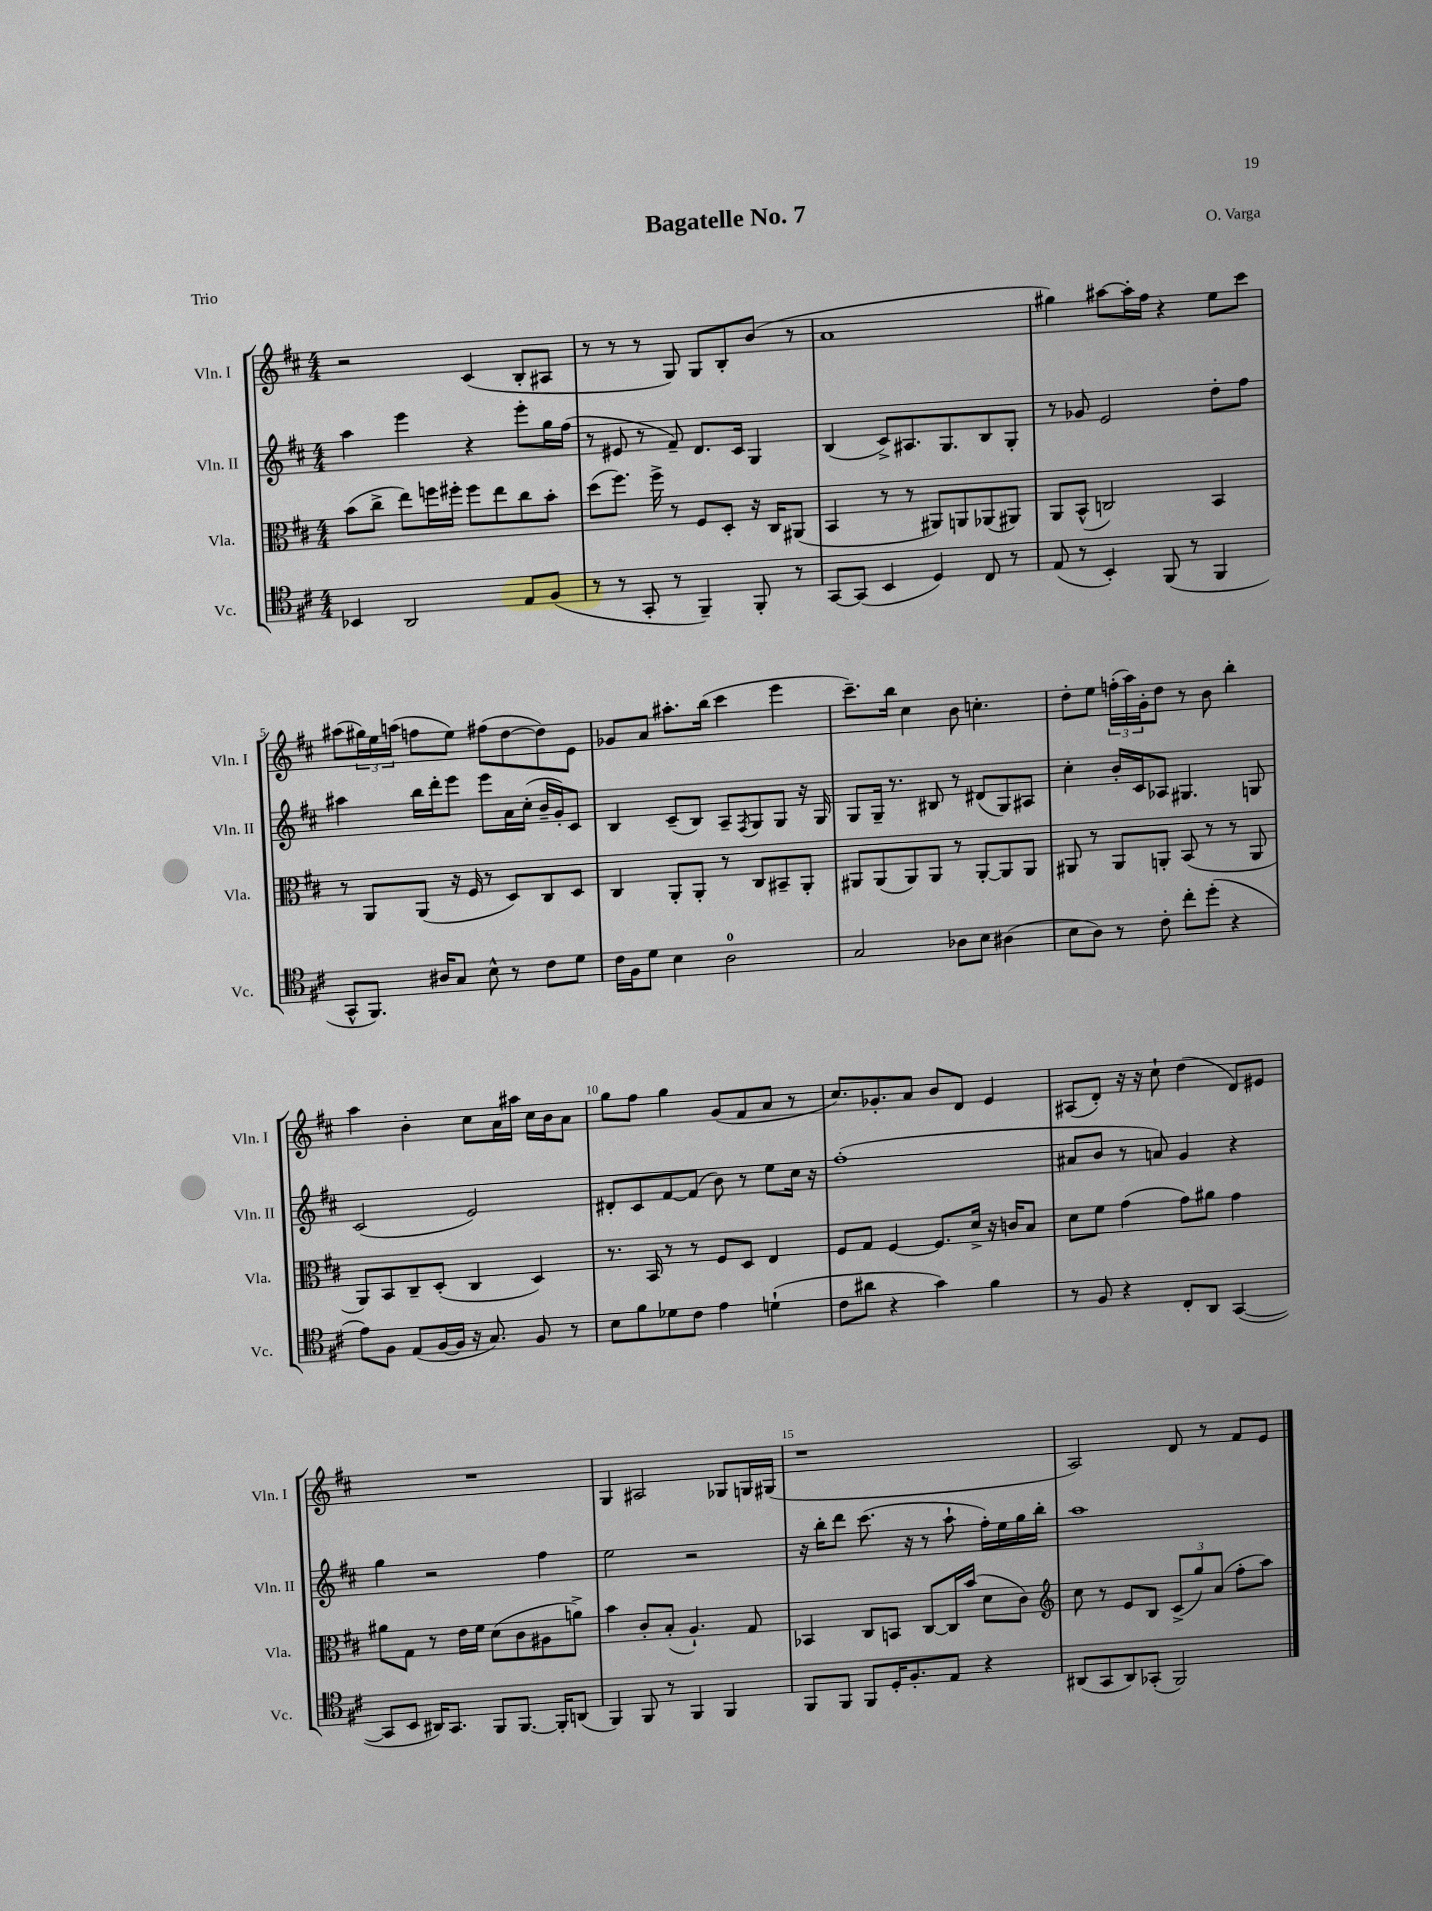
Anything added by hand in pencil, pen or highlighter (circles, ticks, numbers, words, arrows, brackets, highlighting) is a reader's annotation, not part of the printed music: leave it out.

**kern	**kern	**kern	**kern
*staff4	*staff3	*staff2	*staff1
*clefC4	*clefC3	*clefG2	*clefG2
*k[f#c#]	*k[f#c#]	*k[f#c#]	*k[f#c#]
*M4/4	*M4/4	*M4/4	*M4/4
4BB-	(8b	4aa	2r
.	8cc#^	.	.
2AA	8ee)	4eee	.
.	16ff	.	.
.	16ff#'	.	.
.	8ff#	4r	(4c#
.	8ee	.	.
8E	8cc#	8eee'	8B'
(8F#	8b'	16gg	8A#
.	.	(16ff#	.
=	=	=	=
8r	(8dd	8r	8r
8r	8.ff#)	8e#	8r
8GG'	.	8r	8r
.	16ff#^	.	.
8r	8r	8f#~)	8G)
4FF#~)	8F#	8.d	8G
.	8D'	.	8B'
.	.	16c#	.
8FF#'	16r	4G	(8b
.	16C#	.	.
8r	(8AA#	.	8r
=	=	=	=
[8GG	4BB	(4B	1a
(8GG]	.	.	.
4BB	8r	8c#^)	.
.	8r	8.A#	.
4D)	8AA#)	.	.
.	.	8.G	.
.	8AA	.	.
8C#	(8AA-	8B	.
8r	8AA#)	8G'	.
=	=	=	=
(8E	8AA	8r	4gg#)
8r	(8BB^^	8g-	.
4BB')	2C)	2e	[8aa#
.	.	.	16aa#']
.	.	.	16ff#
(8FF#	.	.	4r
8r	.	.	.
4FF#	4BB	8dd'	8ee
.	.	8ff#	8ccc#
=	=	=	=
8GG^^	8r	4aa#	(8aa#
8.FF#)	8AA	.	24gg#)
.	.	.	24ee
.	.	.	(24aa
.	(8AA	16bb	8ff
16A#	.	16ddd'	.
8G	16r	8eee	8ee)
.	16F#	.	.
8B^^	8r	8eee	(8ff#
8r	8D)	16a	[8dd
.	.	(16cc#'	.
8c#	8C#	16b~	8dd])
.	.	16g')	.
8d	8D	8c#	8e
=	=	=	=
16c#	4C#	4B	8g-
16F#	.	.	.
8d	.	.	8a
4B	8AA'	(8c#~	8.aa#'
.	8AA'	8B)	.
.	.	.	(16bb
2A	8r	8A~	4ccc#
.	.	8qF#	.
.	8C#	8G	.
.	8BB#~	8G	4eee
.	8AA'	16r	.
.	.	16G	.
=	=	=	=
2G	8AA#	8G	8.ccc#~)
.	(8AA#	16G~	.
.	.	8.r	16bb
.	8AA#)	.	4cc#
.	8AA#	8B#	.
8A-	8r	8r	8b
8B	[8AA#'	(8d#	4.cc'
(4A#	8AA#]	8G)	.
.	8AA#	8A#	.
=	=	=	=
8B	8AA#	4cc#'	8dd'
8A)	8r	.	8ee
8r	8AA#	16b'	(24ff'
.	.	.	24aa)
.	.	16c#	.
.	.	.	24g'
8c#'	8AA'	8A-	8dd
8cc#'	(8BB	4.G#	8r
(8dd'	8r	.	8b
4r	8r	.	4bb'
.	8AA	8G	.
=	=	=	=
8e)	8AA)	(2c#	4aa
8F#	8BB	.	.
(8E	8C#~	.	4b'
[16F#	(8D'	.	.
16F#]	.	.	.
16r	4C#	2e)	8cc#
8.G)	.	.	.
.	.	.	16a
.	.	.	16aa#
8F#	4D)	.	16cc#
.	.	.	16b
8r	.	.	8a
=	=	=	=
8B	8.r	8d#'	8gg
8f#	.	8c#	8ff#
.	16BB	.	.
8d-	8r	[8f#	4gg
8c#	8r	(8f#]	.
4e	8F#	8b)	(8g
.	8D	8r	8f#
(4d`	4E	8ee	8a
.	.	16cc#	8r
.	.	16r	.
=	=	=	=
8c#	8F#	(1ff#'	8.cc#)
8a#	8G	.	.
.	.	.	8.g-'
4r	[4F#	.	.
.	.	.	8a
4g)	8.F#]	.	8b
.	.	.	8d
.	16d^	.	.
4f#	16r	.	4e
.	16c	.	.
.	8B	.	.
=	=	=	=
8r	8d	8a#	(8A#
8F#	8f#	8b	8d')
4r	(4g	8r	16r
.	.	.	16r
.	.	8a)	8cc#`
8C#'	8g)	4g	(4dd
8AA	8a#	.	.
([4GG	4g	4r	8d)
.	.	.	8e#
=	=	=	=
8GG]	8a#	4gg	1r
8BB	8G	.	.
16AA#)	8r	2r	.
8.GG	.	.	.
.	16e	.	.
.	16f#	.	.
8FF#	(8d	.	.
[8.FF#	8c#	.	.
.	8A#	4ff#	.
16FF#']	.	.	.
(8AA	8a^)	.	.
=	=	=	=
4FF#)	4b	2ee	4G
8FF#	8c#'	.	2A#
8r	(8B'	.	.
4FF#	4.A`)	2r	.
4FF#	.	.	8G-
.	8G	.	16G
.	.	.	(16G#
=	=	=	=
8FF#	4BB-	16r	1r
.	.	16bb'	.
8FF#	.	8ddd	.
8FF#	8C#	(8.ccc#	.
16D'	8BB	.	.
8.F#'	.	16r	.
.	[8C#	8r	.
8E	16C#]	8aa`	.
.	(16b	.	.
4r	8d	16ff#')	.
.	.	16ee	.
.	8c#)	16gg	.
.	.	16bb'	.
=	=	=	=
*	*clefG2	*	*
(8AA#	8cc#	1aa	2A)
8GG	8r	.	.
8AA#)	8e	.	.
(8GG-'	8B	.	.
2FF#)	(12c#^	.	8d
.	12gg)	.	.
.	.	.	8r
.	(12a	.	.
.	8ff#'	.	8f#
.	8aa)	.	8e
==	==	==	==
*-	*-	*-	*-
